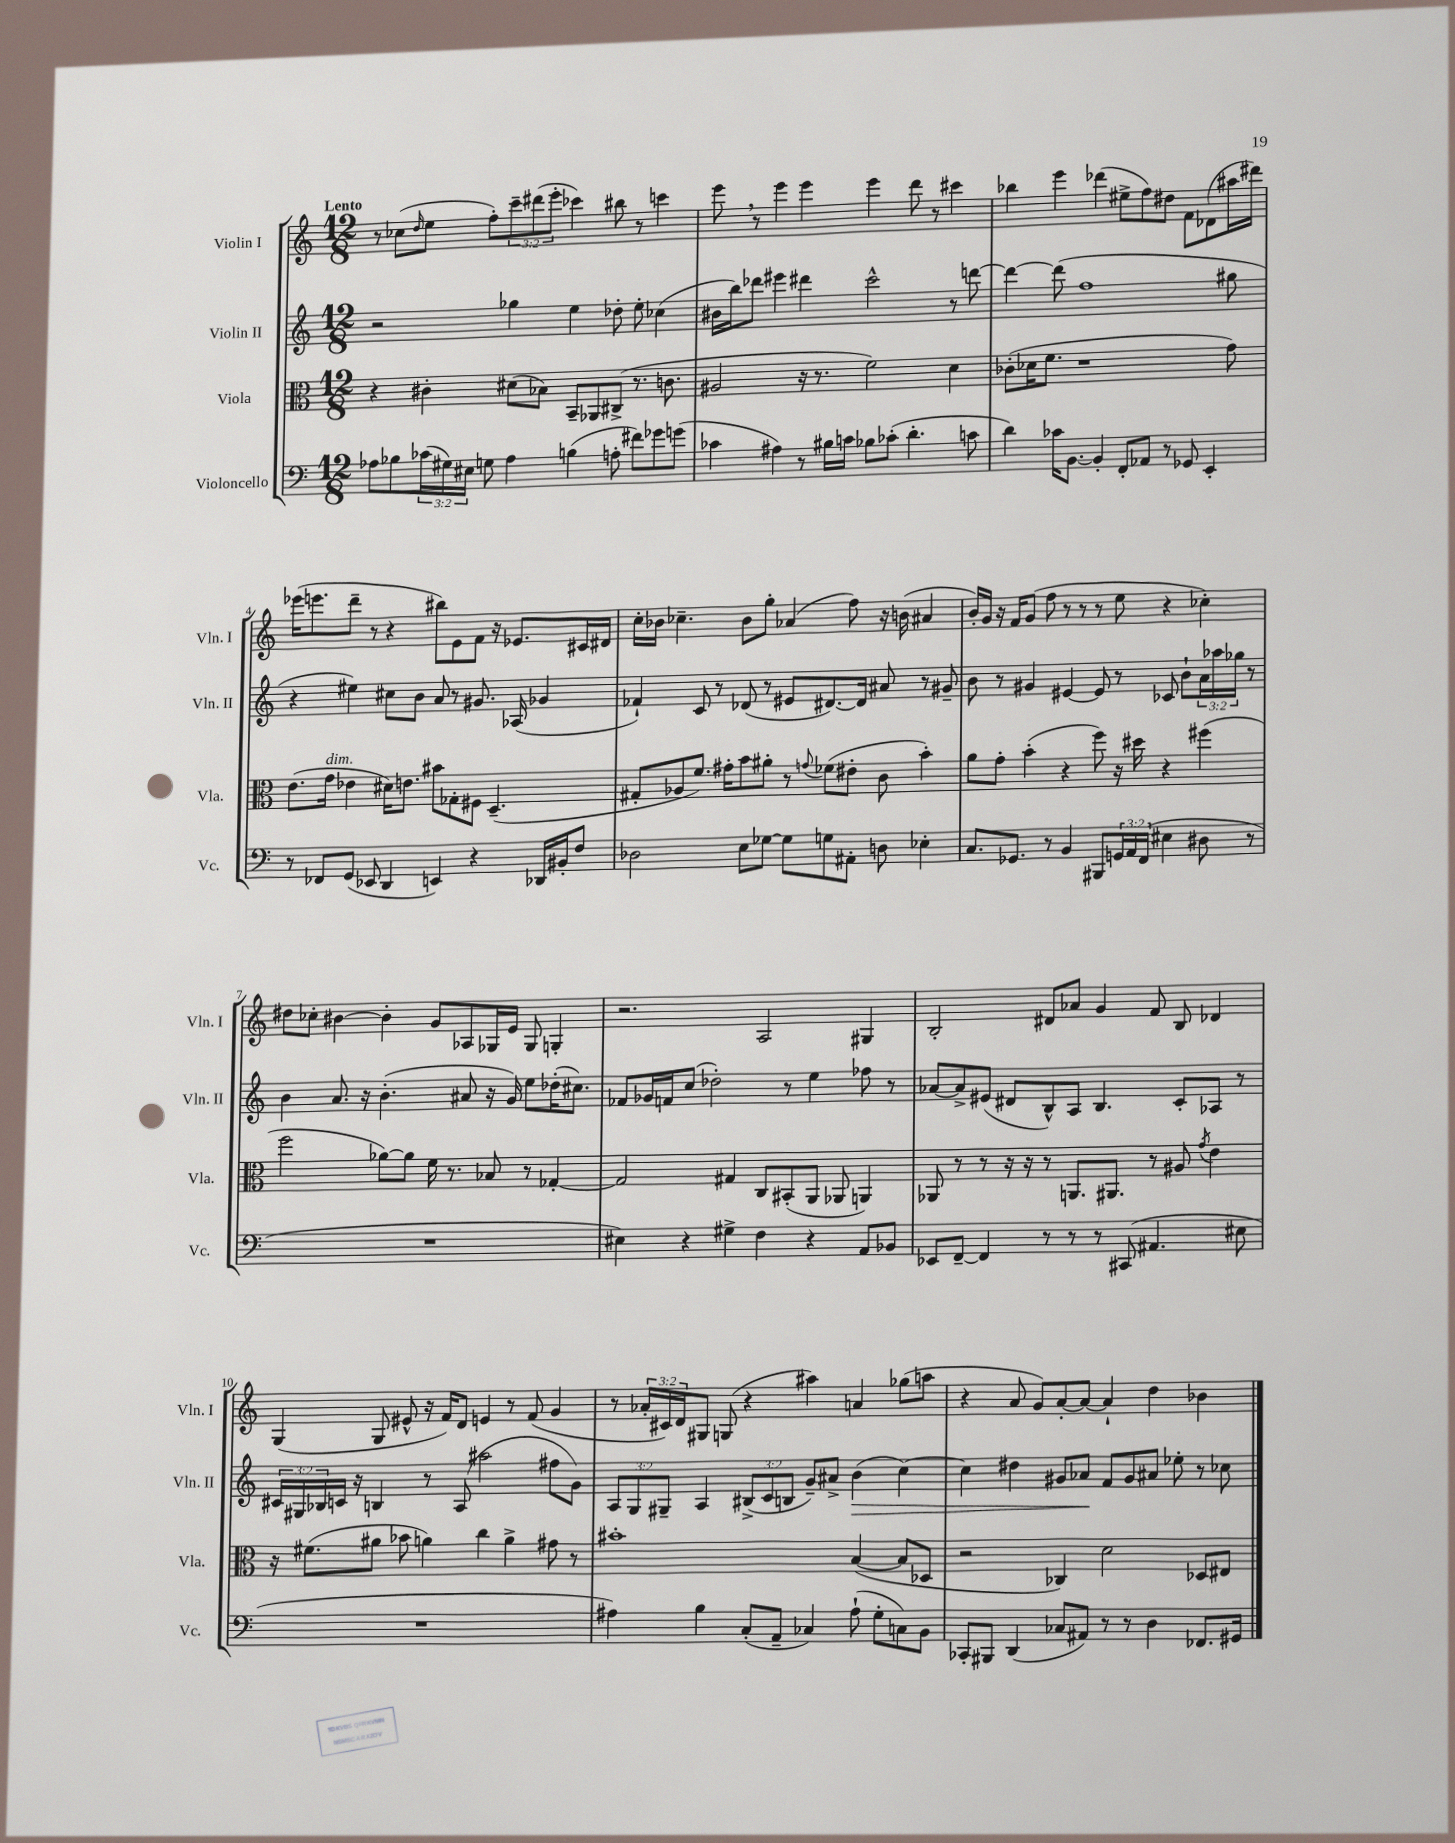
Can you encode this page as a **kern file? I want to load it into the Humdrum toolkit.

**kern	**kern	**kern	**kern
*staff4	*staff3	*staff2	*staff1
*clefF4	*clefC3	*clefG2	*clefG2
*k[]	*k[]	*k[]	*k[]
*M12/8	*M12/8	*M12/8	*M12/8
8A-	4r	2r	8r
8B-	.	.	(8cc-
.	.	.	16qqdd
(24c-	4c#'	.	8ee
24G#)	.	.	.
24E#	.	.	.
8G	.	.	8ff')
4A-	(8d#	4gg-	12ccc~
.	.	.	(12ddd#
.	8B-)	.	.
.	.	.	12eee'
(4B	8BB~	4ee	4ccc-)
.	8AA-	.	.
8A'	(8C#^	8dd-'	8bb#
8f#)	8.r	8ee'	8r
8g-	.	(4cc-	4ccc
.	8.c	.	.
(8g	.	.	.
=	=	=	=
4c-	2A#	16b#	8eee
.	.	16bb)	.
.	.	8ddd-	8r
4A#)	.	4eee#	4eee
8r	16r	4ddd#	4eee
.	8.r	.	.
16B#	.	.	.
16c	.	.	.
8B-	2f)	2ccc^^	4eee
(8c-'	.	.	.
4.d'	.	.	8ddd
.	.	.	8r
.	4d	8r	4ccc#
8c	.	[8ddd	.
=	=	=	=
4d)	(8c-'	4ddd_	4bb-
.	16d-	.	.
.	8.f	.	.
16c-	.	(8ddd]	4eee
[8.BB	.	.	.
.	1r	1ff	.
4BB']	.	.	(4ddd-
8FF'	.	.	8ee#^
8AA-	.	.	8ff)
8r	.	.	8dd#
8GG-	.	.	8f
4EE'	.	.	(8d-
.	8g)	8gg#	16aa#
.	.	.	16ddd#)
=	=	=	=
8r	(8.e	4r	(16eee-
.	.	.	8.eee
8FF-	.	.	.
.	16g	.	.
(8GG	4e-	4ee#)	8ddd~
8EE-	.	.	8r
4DD	16d#)	8cc#	4r
.	8.e	.	.
.	.	8b	.
4EE)	8b#	8a	8bb#)
.	8G-'	8r	8e
4r	8F#	8.g#	8f
.	(4.D~	.	16r
.	.	(16A-	8.e-
16DD-	.	4g-	.
16BB#'	.	.	.
8F	.	.	16c#
.	.	.	16d#
=	=	=	=
2D-	8G#'	4f-`)	16cc'
.	.	.	16b-
.	8A-	.	4.cc-~
.	8.f)	8c	.
.	.	8r	.
.	16g#'	.	.
8E	8b	(8d-	8b-
[8G-	8a#'	8r	8gg'
8G-]	8r	8e#	(4a-
.	8qqg	.	.
8G	(8f-	[8.d#)	.
8AA#'	8e#'	.	8ff)
.	.	16d#]	.
8D	8c	8a#	16r
.	.	.	(16b
4E-'	4b')	8r	4a#
.	.	8g#~	.
=	=	=	=
8.C	8a	8b	16b')
.	.	.	16g
.	8g'	8r	16r
8.GG-	.	.	16f
.	(4b'	4g#	(8g
8r	.	.	8ff
4BB	4r	[4e#	8r
.	.	.	8r
8BBB#	8ff)	8e#]	8r
24GG	16r	8r	8ee
24AA	.	.	.
.	16dd#	.	.
(24FF	.	.	.
4E#	4r	8c-	4r
.	.	8b`	.
8D#	(4ff#	24a	4cc-')
.	.	24aa-	.
.	.	24gg-	.
8r	.	8r	.
=	=	=	=
1.r	2ff	4b	8dd#
.	.	.	8cc-'
.	.	8.a	[4b#
.	.	16r	.
.	[8a-)	(4.b'	4b#']
.	8a-]	.	.
.	16f	.	8g
.	8.r	.	.
.	.	8a#	8A-
.	8B-	16r	16G-
.	.	16g)	16e
.	8r	8ee	8G-
.	[4G-'	(16dd-'	4G'
.	.	8.cc#)	.
=	=	=	=
4E#)	2G-]	8f-	2.r
.	.	16g-	.
.	.	16f	.
4r	.	(8cc	.
.	.	2dd-')	.
4G#^	4G#	.	.
4F	8C	.	2A
.	(8BB#'	8r	.
4r	8AA	4ee	.
.	8AA-	.	.
8AA	4AA)	8ff-	4G#
8BB-	.	8r	.
=	=	=	=
8EE-	8AA-	[8a-	2B'
[8FF~	8r	8a-^]	.
4FF]	8r	(8e#	.
.	16r	8d#	.
.	16r	.	.
8r	8r	8B^^)	8d#
8r	8.AA	8A	8a-
8r	.	4.B	4g
.	8.AA#	.	.
(8CC#	.	.	.
4.AA#	8r	.	8f
.	8A#	8c'	8B
.	8qg	.	.
.	4e	8A-	4d-
8E#	.	8r	.
=	=	=	=
1.r	16r	24c#	(4G
.	.	24G#	.
.	(8.f#	.	.
.	.	24B-	.
.	.	16c	.
.	.	16r	.
.	8a#	4B	8G
.	8b-	.	8e#^^
.	4a)	8r	16r
.	.	.	16f)
.	.	(8A	8d
.	4cc	2aa#	4e
.	4a^	.	8r
.	.	.	(8f
.	8g#	8ff#	4g
.	8r	8g)	.
=	=	=	=
4A#)	1b#'	12A	8r
.	.	12G	.
.	.	.	24a-'
.	.	12G#~	24c#)
.	.	.	24d
4B	.	4A	8G#
.	.	.	(8G
(8C'	.	(12B#^	4r
.	.	12c	.
8AA~	.	.	.
.	.	12B	.
4C-)	.	8g~)	4aa#)
.	.	8a#^	.
(8A#`	([4B	(4b	4a
8G'	.	.	.
8C)	8B]	[4cc)	(8gg-
8BB	8D-	.	8aa
=	=	=	=
8CC-'	2r	4cc]	4r
8BBB#	.	.	.
(4DD	.	4dd#	8a
.	.	.	8g)
8C-	4C-)	8g#	[8a'
8AA#)	.	8a-	8a_
8r	2d	8f	4a`]
8r	.	8g#	.
4D	.	8a#	4dd
.	.	8ee-'	.
8.FF-	8D-	8r	4b-
.	8E#	8cc-	.
16GG#	.	.	.
==	==	==	==
*-	*-	*-	*-
